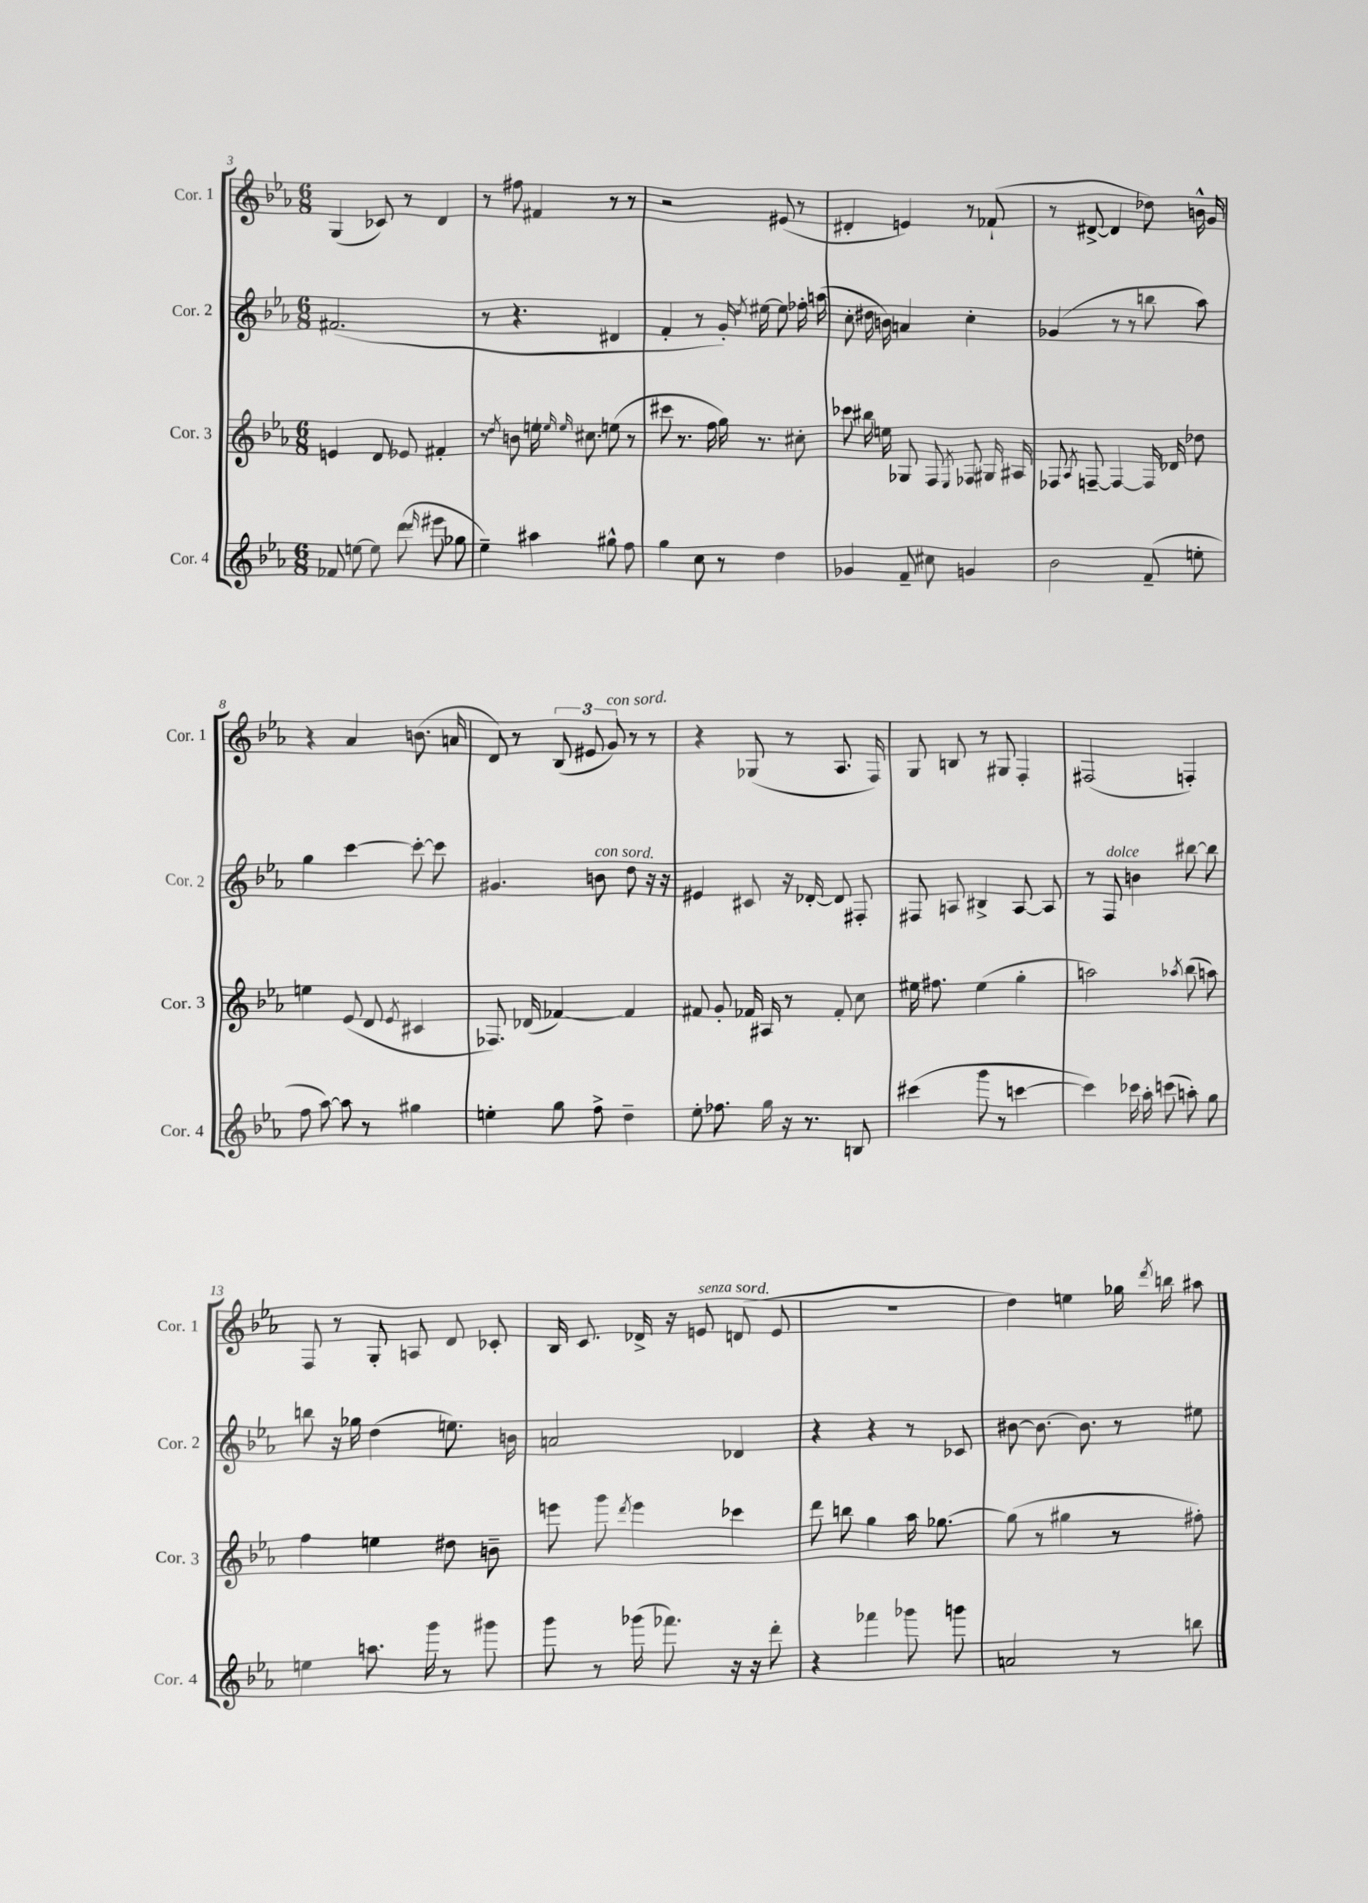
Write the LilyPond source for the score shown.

<<
\new StaffGroup <<
\new Staff = "s0" \with { instrumentName = "Cor. 1" shortInstrumentName = "Cor. 1" } {
    \clef treble \key ees \major \numericTimeSignature \time 6/8
    \autoBeamOff g4( ces'8) r8 d'4 |
    r8 fis''8 fis'4 r8 r8 |
    r2 eis'8( r8 |
    dis'4-. e'4) r8 fes'8-!( |
    r8 dis'8~-> dis'4 des''8) b'16-^ g'16 |
    r4 aes'4 b'8.( a'16 |
    d'8) r8 \tuplet 3/2 { bes8( eis'8 g'8^\markup { \italic "con sord." }) } r8 r8 |
    r4 ges8( r8 aes8. f16) |
    g8 b8 r8 gis8 f4-. |
    fis2( f4-.) |
    f8 r8 g8-. a8 d'8 ces'8-. |
    bes16 c'8. des'16-> r16 e'8^\markup { \italic "senza sord." } d'8( e'8 |
    R2. |
    d''4) e''4 ges''16 \acciaccatura { d'''8 } b''16 ais''8 \bar "|." |
}
\new Staff = "s1" \with { instrumentName = "Cor. 2" shortInstrumentName = "Cor. 2" } {
    \clef treble \key ees \major \numericTimeSignature \time 6/8
    \autoBeamOff fis'2.( |
    r8 r4. dis'4 |
    f'4-. r8 g'16-.) \acciaccatura { d''8 } eis''16~ eis''8 fes''16-. a''16( |
    c''8-. dis''16 b'16) a'4 c''4-. |
    ges'4( r8 r8 b''8 aes''8) |
    g''4 c'''4~ c'''8~-. c'''8 |
    gis'4. b'8^\markup { \italic "con sord." } d''8 r16 r16 |
    eis'4 cis'8 r16 des'16~-. des'8 fis8-. |
    fis8 a8 bis4-> a8~ a8 |
    r8 f8^\markup { \italic "dolce" } b'4 bis''8~ bis''8 |
    b''8 r16 ges''16 d''4( e''8.) b'16 |
    a'2 des'4 |
    r4 r4 r8 ces'8 |
    bis'8~ bis'8.~ bis'8. r8 eis''8 \bar "|." |
}
\new Staff = "s2" \with { instrumentName = "Cor. 3" shortInstrumentName = "Cor. 3" } {
    \clef treble \key ees \major \numericTimeSignature \time 6/8
    \autoBeamOff e'4 d'8 ees'8 fis'4-. |
    r8 \acciaccatura { d''8 } b'8 e''16 \grace { ees''16 ees''16 } cis''8. e''8( r8 |
    cis'''8 r8. f''16 g''16) r8. cis''8-. |
    ces'''8 bis''16 e''16 ges8 f8 \acciaccatura { ees8 } fes8 gis16 ais16 |
    fes8 \acciaccatura { aes8 } f8~-- f4~ f16 des'16 des''8 |
    e''4 ees'8( d'8 \acciaccatura { ees'8 } cis'4 |
    fes8.) des'16( fes'4~) fes'4 |
    fis'8 g'8-. fes'16 ais16 r8 fes'8-. c''8 |
    eis''16 fis''8. eis''4( g''4-. |
    a''2) \acciaccatura { aes''8 } bes''8( a''8) |
    f''4 e''4 dis''8 b'8-- |
    e'''8 g'''8 \acciaccatura { d'''8 } e'''4 ces'''4 |
    d'''8 b''8 g''4 aes''16 ges''8.~ |
    ges''8( r8 gis''4 r8 fis''8-.) \bar "|." |
}
\new Staff = "s3" \with { instrumentName = "Cor. 4" shortInstrumentName = "Cor. 4" } {
    \clef treble \key ees \major \numericTimeSignature \time 6/8
    \autoBeamOff fes'8 e''8~ e''8 d'''8( \grace { d'''16 } eis'''8 ges''8 |
    ees''4--) ais''4 gis''8-^ f''8 |
    g''4 c''8 r8 d''4 |
    ges'4 f'8-- cis''8 g'4 |
    bes'2 f'8--( e''8-. |
    f''8 aes''8~) aes''8 r8 gis''4 |
    e''4-. g''8 f''8-> d''4-- |
    ees''8-. fes''8. g''16 r16 r8. b8 |
    cis'''4( g'''8 r8 c'''4~ |
    c'''4) ces'''16 aes''16-. c'''8( a''8-.) g''8 |
    e''4 a''8. g'''16 r8 gis'''8 |
    g'''8 r8 ges'''16( fes'''8.) r16 r16 d'''8-. |
    r4 fes'''4 ges'''8 g'''8 |
    a'2 r8 b''8 \bar "|." |
}
>>
>>
\layout { \context { \Score currentBarNumber = #3 } }
